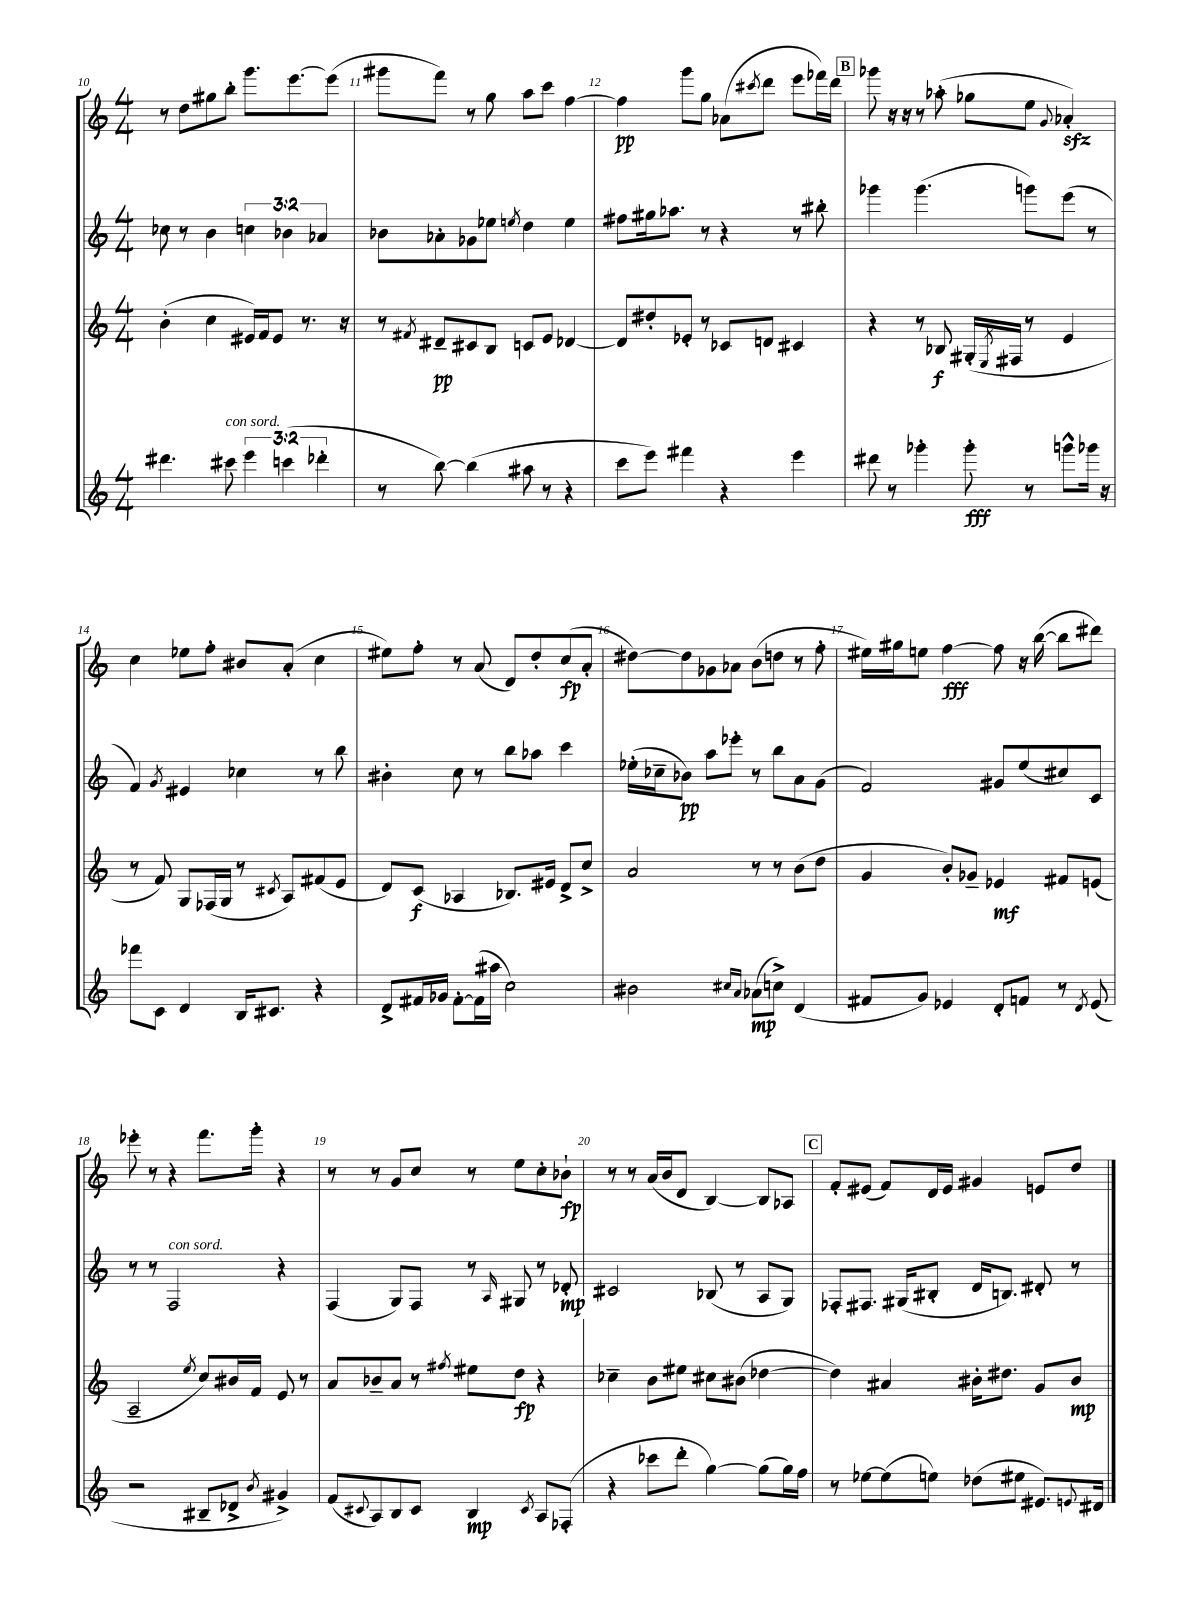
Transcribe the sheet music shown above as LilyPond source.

<<
\new StaffGroup <<
\new Staff = "s0" {
    \clef treble \key c \major \numericTimeSignature \time 4/4
    r8 d''8 gis''8 b''8-. g'''8. e'''8.~ e'''8( |
    gis'''8 f'''8) r8 g''8 a''8 c'''8 f''4~ |
    f''4\pp g'''8 g''8 aes'8( \acciaccatura { cis'''8 } d'''8 e'''8 fes'''16) d'''16 |
    \mark \markup { \box "B" } ges'''8 r16 r16 r8 aes''8-.( ges''8 e''8 \appoggiatura { g'8 } aes'4-.\sfz) |
    c''4 ees''8 f''8-. bis'8 a'8-.( c''4 |
    eis''8) f''8-. r8 a'8( d'8) d''8-. c''8\fp( a'8-. |
    dis''8~) dis''8 ges'8 aes'8 b'8( d''8 r8 f''8-. |
    eis''16) gis''16 e''8 f''4~\fff f''8 r16 b''16~( b''8 dis'''8) |
    ees'''8-. r8 r4 f'''8. g'''16-. r4 |
    r8 r8 g'8 c''8 r8 e''8 c''8-. bes'8-!\fp |
    r8 r8 a'16( b'16 d'8 b4~) b8 aes8 |
    \mark \markup { \box "C" } f'8-. eis'8( f'8) d'16 eis'16 gis'4 e'8 d''8 \bar "|." |
}
\new Staff = "s1" {
    \clef treble \key c \major \numericTimeSignature \time 4/4 \override Staff.TupletNumber.text = #tuplet-number::calc-fraction-text
    ces''8 r8 b'4 \tuplet 3/2 { c''4 bes'4 aes'4 } |
    bes'8 aes'8-. ges'8 ees''8 \acciaccatura { e''8 } d''4 e''4 |
    fis''8 gis''16 aes''8. r8 r4 r8 bis''8-. |
    \mark \markup { \box "B" } ges'''4 ges'''4.( g'''8) e'''8( r8 |
    f'4) \acciaccatura { g'8 } eis'4 ces''4 r8 b''8 |
    bis'4-. c''8 r8 b''8 aes''8 c'''4 |
    ees''16-.( ces''16-- bes'8\pp) a''8 ees'''8-. r8 b''8 a'8 g'8( |
    f'2) gis'8 e''8( cis''8) c'8 |
    r8 r8 f2^\markup { \italic "con sord." } r4 |
    f4( g8) f8 r8 \grace { a16 } gis8 r8 des'8-.\mp |
    cis'2 bes8( r8 a8 g8) |
    \mark \markup { \box "C" } fes8-. fis8. gis16( bis8-. d'16 b8.) dis'8-. r8 \bar "|." |
}
\new Staff = "s2" {
    \clef treble \key c \major \numericTimeSignature \time 4/4
    b'4-.( c''4 eis'16) f'16 eis'8 r8. r16 |
    r8 \acciaccatura { fis'8 } dis'8--\pp cis'8 b8 c'8 e'8 des'4~ |
    des'8 dis''8-. ees'8-. r8 ces'8 d'8 cis'4 |
    \mark \markup { \box "B" } r4 r8 bes8\f gis16-.( \acciaccatura { e8 } fis16 r8 e'4 |
    r8 f'8) g8 fes16( g16 r8 \acciaccatura { cis'8 } a8) fis'8( e'8 |
    d'8) c'8\f( aes4 bes8.) eis'16 d'8-> c''8-> |
    a'2 r8 r8 b'8( d''8 |
    g'4 b'8-.) ges'8-- ees'4\mf fis'8 e'8( |
    a2-- \acciaccatura { e''8 } c''8) bis'16 f'16 e'8 r8 |
    a'8 bes'8-- a'8 r8 \acciaccatura { fis''8 } eis''8 d''8\fp r4 |
    ces''4-- b'8 eis''8 cis''8 bis'8( des''4~ |
    \mark \markup { \box "C" } des''4) ais'4 bis'16-. dis''8. g'8 bis'8\mp \bar "|." |
}
\new Staff = "s3" {
    \clef treble \key c \major \numericTimeSignature \time 4/4 \override Staff.TupletNumber.text = #tuplet-number::calc-fraction-text
    dis'''4. cis'''8^\markup { \italic "con sord." } \tuplet 3/2 { e'''4 c'''4( des'''4-. } |
    r8 b''8~) b''4( ais''8 r8 r4 |
    c'''8 e'''8) fis'''4 r4 e'''4 |
    \mark \markup { \box "B" } dis'''8 r8 ges'''4-. ges'''8-.\fff r8 g'''8-^ ges'''16 r16 |
    fes'''8 c'8 d'4 b16 cis'8. r4 |
    d'8-> fis'16 ges'16 fis'8~-. fis'16( ais''16 c''2) |
    bis'2 \grace { cis''16 a'16 } aes'8\mp( c''8->) d'4( |
    fis'8 g'8) ees'4 d'8-. f'8 r8 \acciaccatura { d'8 } ees'8( |
    r2 bis8-- des'8-> \acciaccatura { b'8 } gis'4->) |
    f'8( \appoggiatura { cis'8 } a8) b8 cis'8 b4\mp \acciaccatura { cis'8 } a8 fes8-.( |
    r4 ces'''8 d'''8-. g''4~) g''8( g''16) f''16 |
    \mark \markup { \box "C" } r8 ees''8~ ees''8( e''8) des''8( eis''8 eis'8.) \appoggiatura { e'8 } dis'16 \bar "|." |
}
>>
>>
\layout { \context { \Score currentBarNumber = #10 \override BarNumber.break-visibility = ##(#f #t #t) barNumberVisibility = #all-bar-numbers-visible } }
